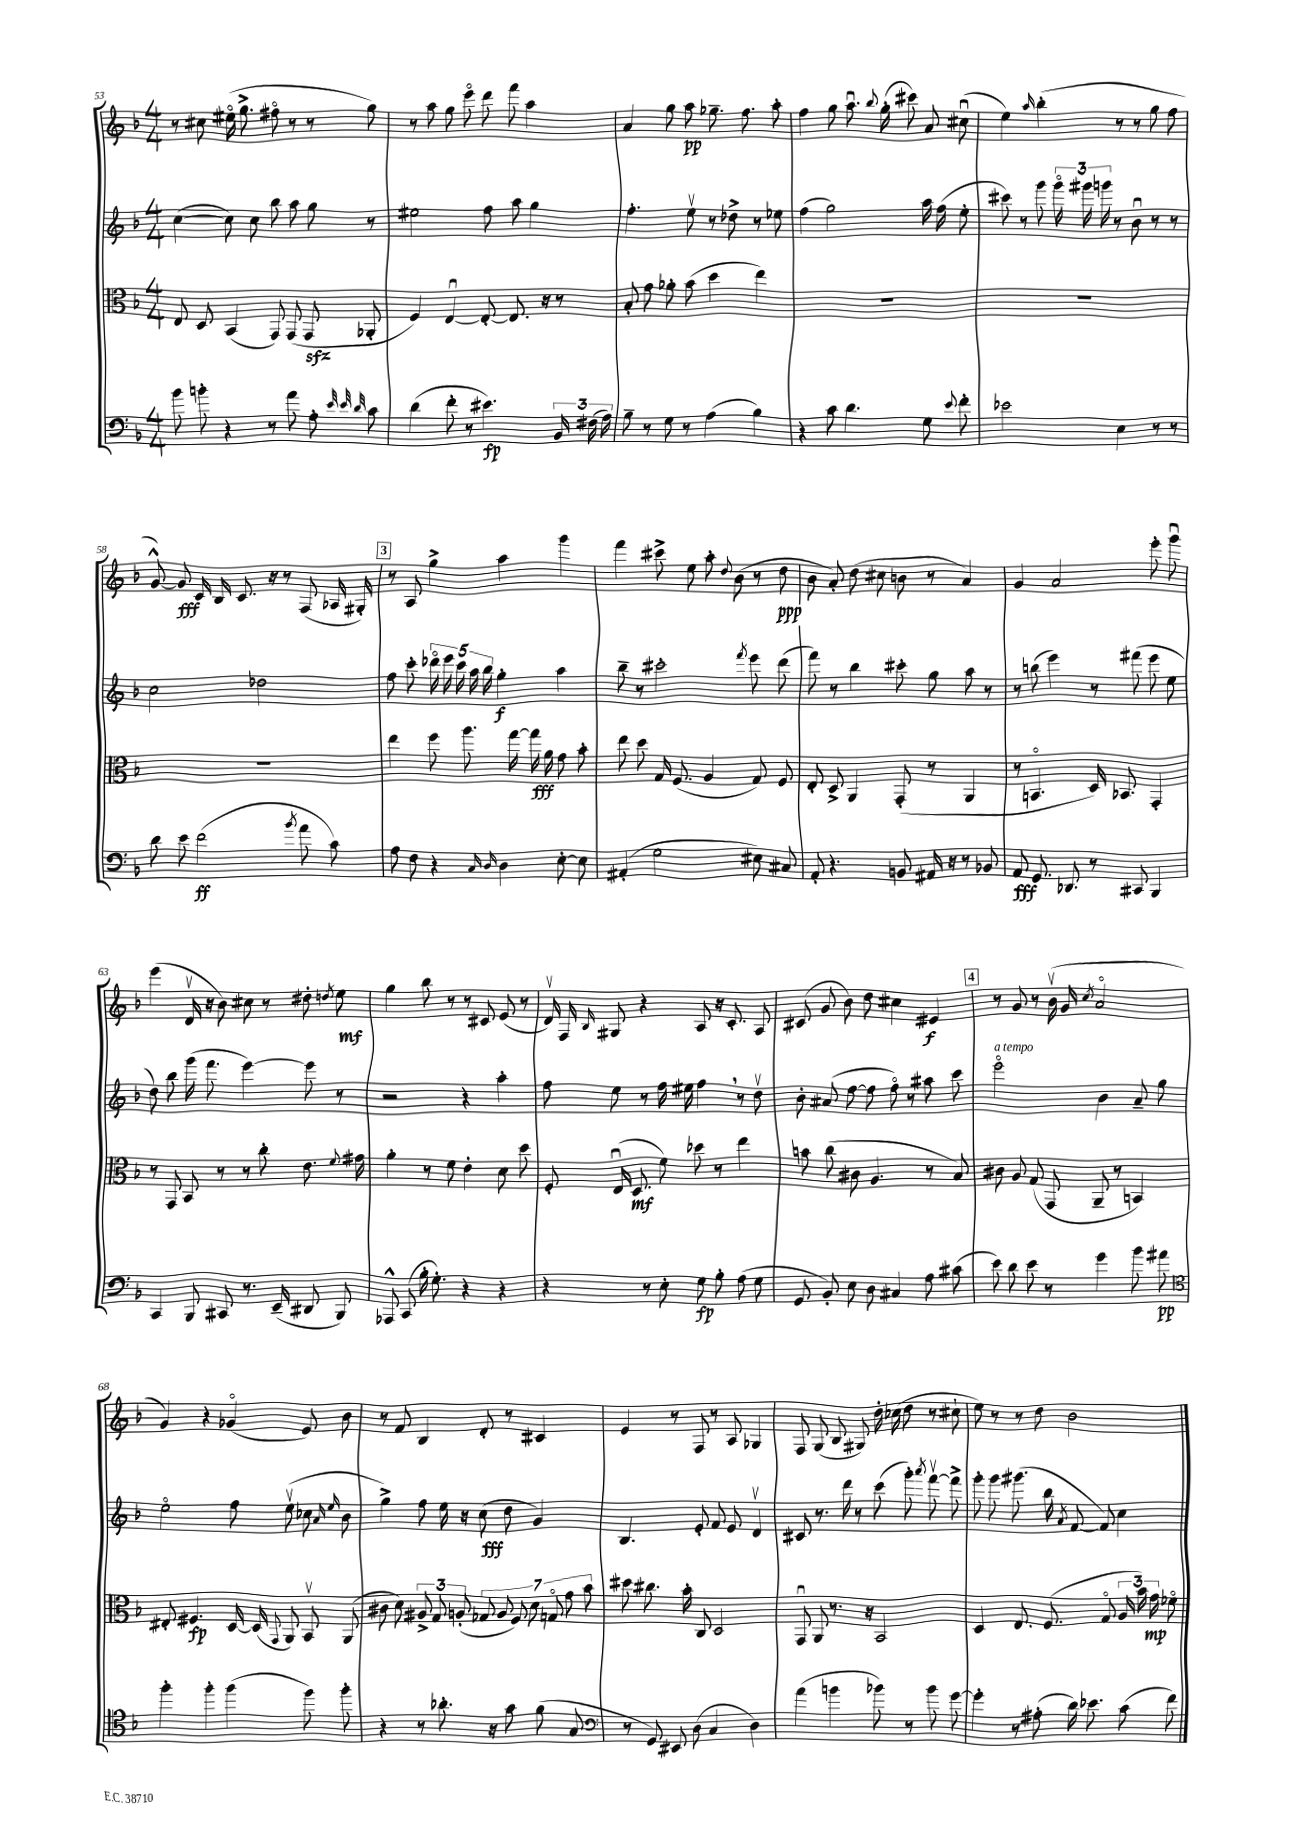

**kern	**kern	**kern	**kern
*staff4	*staff3	*staff2	*staff1
*clefF4	*clefC3	*clefG2	*clefG2
*k[b-]	*k[b-]	*k[b-]	*k[b-]
*M4/4	*M4/4	*M4/4	*M4/4
8b-\	8E/	([4cc\	8r
8b'\	8D/	.	8cc#\
4r	(4BB-/	8cc\])	(16ee#o\
.	.	.	8.gg^\
.	.	8cc\	.
8r	8GG/)	8bb-\	8ff#o\
8a\	(8GG/	8aa\	8r
8A'\	8GG/	8gg\	8r
32qqe/	.	.	.
32qqe/	.	.	.
32qqd/	.	.	.
8c\	8AA-'/	8r	8gg\)
=	=	=	=
(4d\	4F/)	2ee#\	8r
.	.	.	8aa\
8f'\	[4Eu/	.	8gg\
8r	.	.	8eeeo\
4.e#\)	8E'/_	8ff\	8ddd\
.	8.E/]	8aa\	8fff\
.	.	4gg\	4aa\
.	16r	.	.
24BB-/	8r	.	.
(24F#\	.	.	.
24A\)	.	.	.
=	=	=	=
8B-~\	8B-'/	4.ff'\	4a/
8r	8g\	.	.
8G\	8a-'\	.	8gg\
8r	(8b-\	8eev\	8aa\
(4A\	4dd\	8r	8.gg-~\
.	.	8dd-^\	.
.	.	.	8.ff\
4B-\)	4ee\)	8r	.
.	.	8ee-\	8aa'\
=	=	=	=
4r	1r	(4ff\	4ff\
8c\	.	2gg\)	8gg\
4.d\	.	.	8.aau\
.	.	.	8qqbb-/
.	.	.	(16gg'\
.	.	.	8ccc#\)
8G\	.	16aa\	8a/
.	.	(16ff\	.
8qqe/	.	.	.
8f'\	.	8ee'\	(8cc#u\
=	=	=	=
2e-\	1r	8ccc#\)	4ee\)
.	.	8r	.
.	.	.	16qqaa/
.	.	8ggg\	(4bb-'\
.	.	24gggo\	.
.	.	24ggg#\	.
.	.	24ggg\	.
4E\	.	8r	8r
.	.	8b-u\	8r
8r	.	8r	8gg\
8r	.	8r	8ff\
=	=	=	=
8d\	1r	2cc\	[8g^^/)
8e\	.	.	8g/]
(2f\	.	.	16c/
.	.	.	16B-/
.	.	.	8.c/
.	.	2dd-\	.
.	.	.	16r
.	.	.	8r
8qb-/	.	.	.
8a\	.	.	(8F/
8c\)	.	.	16A-/
.	.	.	16G#'/)
=	=	=	=
8A\	4ee\	8ff\	8r
8F\	.	8ccc'\	8A/
4r	8ff\	20ddd-o\	4gg^\
.	.	20eee\	.
.	.	20ccc\	.
.	8.aa\	.	.
.	.	20aa\	.
.	.	20bb-\	.
16qqC/	.	.	.
16qqD/	.	.	.
4D\	.	4gg'\	4aa\
.	[16gg\	.	.
.	16gg\]	.	.
.	16a\	.	.
[8E'\	8g\	4aa\	4ggg\
8E\]	8b-'\	.	.
=	=	=	=
(4AA#'/	8ee\	8bb-~\	4fff\
.	8dd\	8r	.
2G\	16G/	2ccc#'\	8ccc#^\
.	(8.F/	.	.
.	.	.	8ee\
.	4A/	.	8aa'\
.	.	.	8qqdd/
.	.	.	(8b-\
.	.	8qfff/	.
8E#\)	8G/)	8eee\	8r
8C#/	8F/	(8ddd\	8dd\
=	=	=	=
8AA'/	8E'/	8fff\)	8b-\
4.r	8D^/	8r	8a'/)
.	4AA/	4bb-\	(8dd\
.	.	.	8cc#\
8BB/	(8GG'/	8ccc#'\	8b\
16AA#/	8r	8gg\	8r
16r	.	.	.
8r	4AA/	8aa\	4a/)
8BB-/	.	8r	.
=	=	=	=
8AA/	8r	8r	4g/
8.GG/	4.BBo/	(8bb\	.
.	.	4eee\)	2a/
8.DD-/	.	.	.
8r	16D/)	8r	.
.	8.BB-/	.	.
8CC#/	.	(8fff#\	.
4BBB-/	4GG'/	8eee\	8eee'\
.	.	8ee\	8gggu\
=	=	=	=
4CC/	8r	8dd\)	(4eee\
.	8GG/	8bb-\	.
8BBB-/	8BB-/	(16ggg\	16dv/
.	.	8.fff\	16r
8CC#/	8r	.	8b-\)
8.r	8r	[4eee\)	8cc#\
.	8cc'\	.	8r
(16EE~/	.	.	.
8DD#/	8.e\	8eee\]	8dd#'\
.	.	.	8qdd/
8BBB-/)	.	8r	8ee\
.	8qqf/	.	.
.	16g#\	.	.
=	=	=	=
8AAA-^^/	4a'\	2r	4gg\
(8CC/	.	.	.
16B-'\	8r	.	8bb-\
8.G'\)	.	.	.
.	8f\	.	8r
4r	4e'\	4r	8r
.	.	.	8c#/
4r	8d\	4aa'\	(8e/
.	8dd\	.	8r
=	=	=	=
4r	8F'/	8ff\	16dv/)
.	.	.	16F/
.	.	.	16qqB-/
.	(16Eu/	8ee\	8G#/
.	8.D/	.	.
8r	.	8r	4r
8E'\	8f\)	16ff\	.
.	.	16ee#\	.
8G\	8dd-\	4ff\	8A/
8B-'\	8r	.	16r
.	.	.	8.c'/
(8A\	4ee\	8r	.
8G\	.	8ddv\	8A/
=	=	=	=
8GG/	8b\	8b-'\	(8c#/
8BB-'/)	(8cc\	(8a#/	8g/
8E\	8c#\	[8ff\	8b-\)
8D\	4.A/	8ff\]	8dd\
4C#/	.	8ffo\)	4cc#\
.	.	8r	.
8A\	8r	8aa#\	4e#/
(8c#\	8B-/)	8ccc\	.
=	=	=	=
8e\)	8c#\	2eeeo\	8r
8d\	8A/	.	8g/
8e\	(8G/	.	8r
8r	8GG/	.	(16b-v\
.	.	.	16g/
.	.	.	8qcc/
4g\	8AA~/	4b-\	2ao/
.	8r	.	.
8b-\	4BB/)	8a~/	.
8a#\	.	8gg\	.
=	=	=	=
*clefC4	*	*	*
4ff'\	8E#'/	2eeo\	4g/)
.	4.F#/	.	.
4ff'\	.	.	4r
(4ff\	[16D/	8ff\	(4g-o/
.	(16D/]	.	.
.	8qqGG/	.	.
.	8AA/)	(8eev\	.
8ff\)	8BB-v/	8cc-\	8e/)
.	.	16qqa/	.
.	.	16qqee/	.
8ff'\	(8AA/	8b-\	8b-\
=	=	=	=
4r	8c#\	4gg^\)	8r
.	8d\)	.	8f/
8r	12A#^/	8ff\	4B-/
.	12G/	.	.
8.a-'\	.	16ee\	.
.	(12A'/	.	.
.	.	16r	.
.	14G-/	(8cc\	8d'/
16r	.	.	.
.	14A/	.	.
8g\	.	8dd\	8r
.	14F/)	.	.
.	14d\	.	.
(8f\	.	4g/)	4c#/
.	14Go/	.	.
.	14g\	.	.
8G/	.	.	.
.	14b-\	.	.
=	=	=	=
*clefF4	*	*	*
8r	8dd#\	4.B-/	4e/
8GG/)	8.cc#\	.	.
8EE#/	.	.	8r
.	16b-'\	.	.
(8D\	8C/	8e'/	8F/
4C/	2D/	8f/	8r
.	.	8e/	8A/
4D\)	.	4dv/	4G-/
=	=	=	=
(4a\	8GGu/	8c#/	8F/
.	8AA/	8.r	(8G/
4b\	8.r	.	8B-/
.	.	16ddd\	.
.	.	8r	8G#/)
.	16r	.	.
8b-\)	2BB-/	(8ccc\	16dd'\
.	.	.	(16cc-\
8r	.	8ggg'\)	8dd\
.	.	8qaaa/	.
8b-\	.	[8fffv\	8r
[8g\	.	8fff^\]	8cc#`\
=	=	=	=
4g'\]	4D/	8ggg'\	8ee\)
.	.	8ggg\	8r
8r	8.E/	(8.ggg#\	8r
(8A#'\	.	.	8dd\
.	(8.F/	16bb-\	.
.	.	8qa/	.
16d\)	.	[8f/	2b-\
8.e-\	.	.	.
.	8Go/	8f/])	.
(8c\	24A/	4cc\	.
.	24b-\)	.	.
.	24g\	.	.
8f\)	8f-o\	.	.
==	==	==	==
*-	*-	*-	*-
